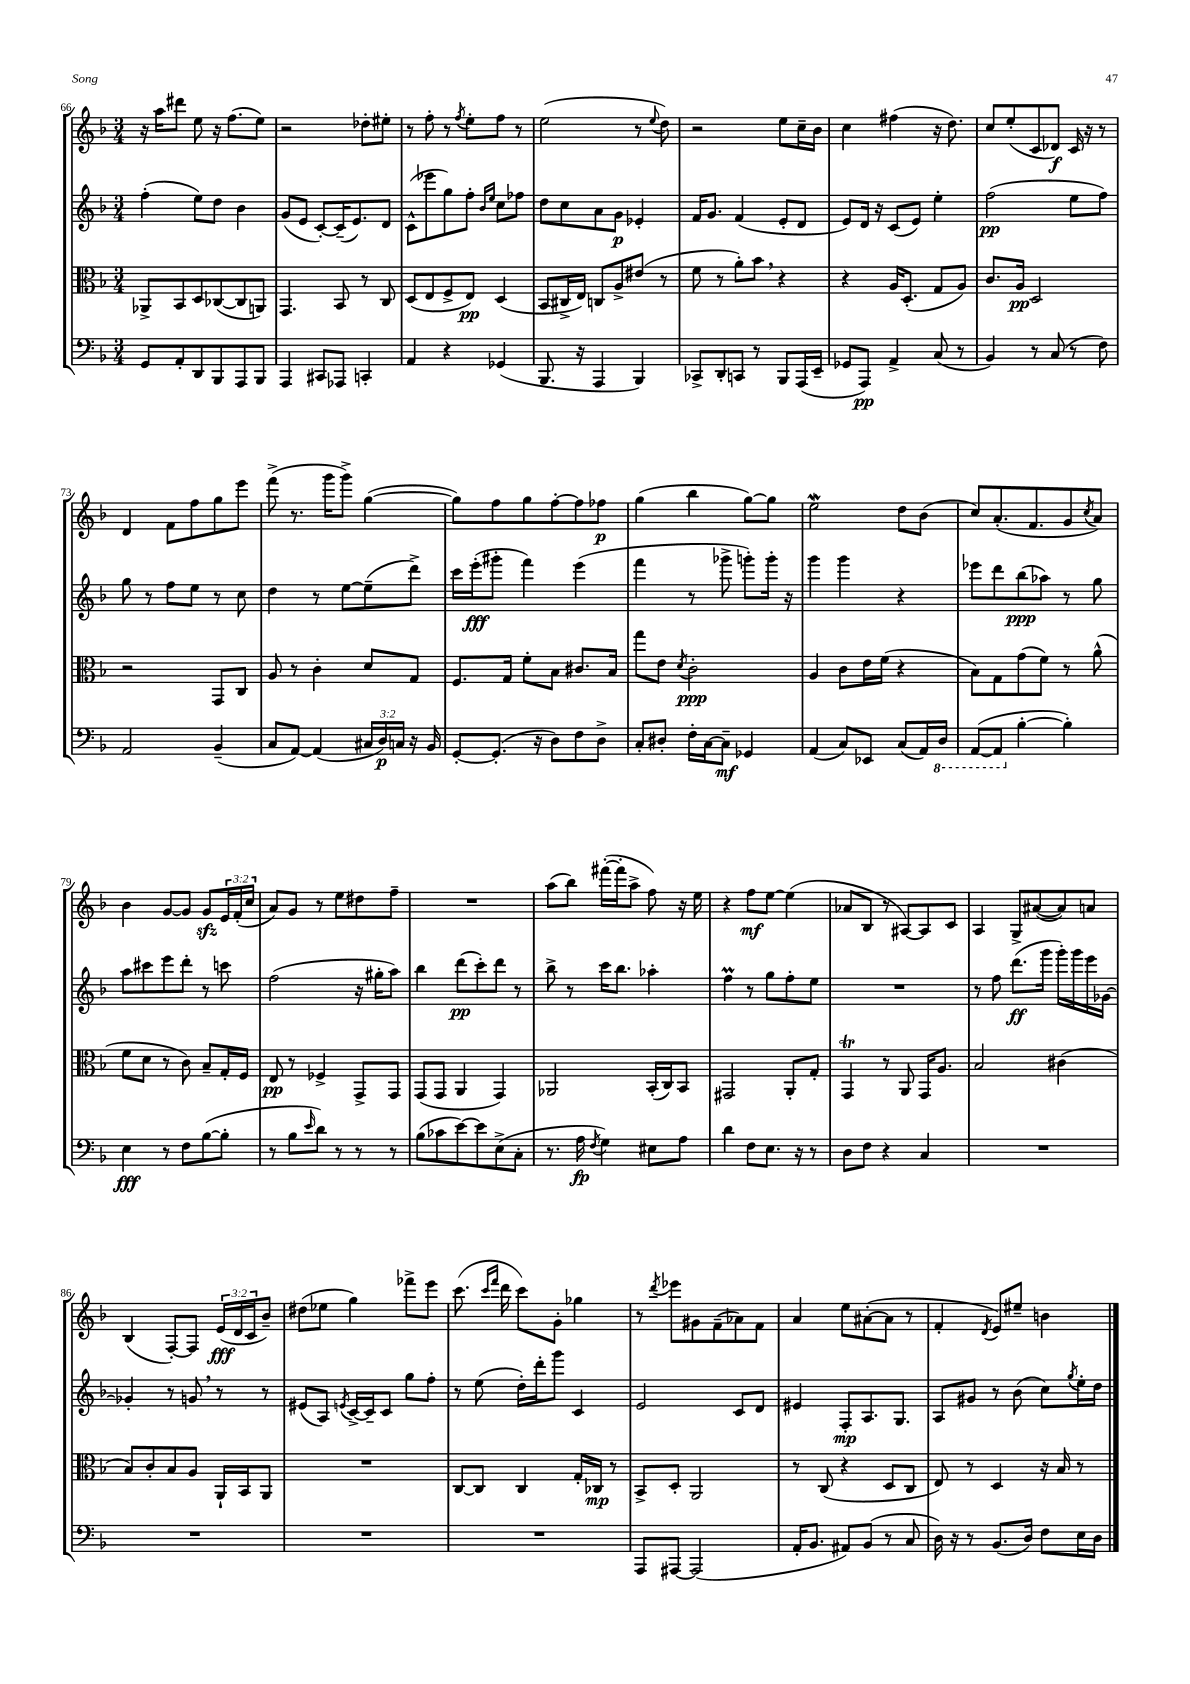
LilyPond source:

<<
\new StaffGroup <<
\new Staff = "s0" {
    \clef treble \key f \major \numericTimeSignature \time 3/4 \override Staff.TupletNumber.text = #tuplet-number::calc-fraction-text
    r16 a''16 dis'''8 e''8 r16 f''8.( e''8) |
    r2 des''8-. eis''8-. |
    r8 f''8-. r8 \acciaccatura { f''8 } e''8-. f''8 r8 |
    e''2( r8 \appoggiatura { e''8 } d''8) |
    r2 e''8 c''16-- bes'16 |
    c''4 fis''4( r16 d''8.) |
    c''8 e''8-.( c'8 des'8\f) c'16 r16 r8 |
    d'4 f'8 f''8 g''8 e'''8 |
    f'''8->( r8. g'''16 g'''8->) g''4~( |
    g''8) f''8 g''8 f''8~-. f''8 fes''8\p |
    g''4( bes''4 g''8~) g''8 |
    e''2\mordent d''8 bes'8( |
    c''8) a'8.-.( f'8. g'8 \acciaccatura { c''8 } a'8) |
    bes'4 g'8~ g'8 g'8\sfz \tuplet 3/2 { e'16 f'16-.( c''16 } |
    a'8) g'8 r8 e''8 dis''8 f''8-- |
    R2. |
    a''8( bes''8) fis'''16~-.( fis'''16-. a''8-> f''8) r16 e''16 |
    r4 f''8\mf e''8~ e''4( |
    aes'8 bes8 r8 ais8~) ais8 c'8 |
    a4 g8-> ais'8~( ais'8) a'8 |
    bes4( f8~-.) f8 \tuplet 3/2 { e'16\fff( d'16 c'16 } bes'8--) |
    dis''8( ees''8 g''4) fes'''8-> e'''8 |
    c'''8.( \grace { c'''16 f'''16 } d'''16 c'''8) g'8-. ges''4 |
    r8 \acciaccatura { d'''8 } ees'''8 gis'8 f'8--( aes'8) f'8 |
    a'4 e''8 ais'8~-.( ais'8 r8 |
    f'4-. \acciaccatura { d'8 } e'8) eis''8-- b'4 \bar "|." |
}
\new Staff = "s1" {
    \clef treble \key f \major \numericTimeSignature \time 3/4
    f''4-.( e''8) d''8 bes'4 |
    g'8( e'8 c'8~-.) c'16--( e'8.) d'8 |
    c'8-^( ees'''8 g''8) f''8-. \grace { bes'16 e''16 } c''8 fes''8 |
    d''8 c''8 a'8 g'8\p ees'4-. |
    f'16 g'8. f'4( e'8-. d'8 |
    e'8) d'16 r16 c'8( e'8) e''4-. |
    f''2\pp( e''8 f''8) |
    g''8 r8 f''8 e''8 r8 c''8 |
    d''4 r8 e''8~ e''8--( d'''8->) |
    c'''16 e'''16-.\fff( gis'''8-. f'''4) e'''4( |
    f'''4 r8 ges'''8-> g'''8-.) g'''16-. r16 |
    g'''4 g'''4 r4 |
    ees'''8 d'''8 bes''8\ppp( aes''8) r8 g''8 |
    a''8 cis'''8 e'''8 d'''8-. r8 c'''8 |
    f''2( r16 gis''16-. a''8) |
    bes''4 d'''8\pp( c'''8-.) d'''8 r8 |
    bes''8-> r8 c'''16 bes''8. aes''4-. |
    f''4\prall r8 g''8 f''8-. e''8 |
    R2. |
    r8 f''8 d'''8.\ff( g'''16 g'''16-.) g'''16 e'''16 ges'16~ |
    ges'4-. r8 g'8 \breathe r8 r8 |
    eis'8( a8) \acciaccatura { e'8 } c'16~-> c'16-- c'8 g''8 f''8-. |
    r8 e''8( d''16-.) d'''16-. g'''8 c'4 |
    e'2 c'8 d'8 |
    eis'4 f8-.\mp a8. g8. |
    a8 gis'8 r8 bes'8( c''8) \acciaccatura { g''8 } e''16-. d''16 \bar "|." |
}
\new Staff = "s2" {
    \clef alto \key f \major \numericTimeSignature \time 3/4
    aes,8-> bes,8 d8 ces8~( ces8 a,8) |
    g,4. bes,8 r8 c8 |
    d8( e8 f8-> e8\pp) d4( |
    bes,8 cis16-> e16) c8 a8-> eis'8( r8 |
    f'8 r8 a'8-.) bes'8 \breathe r4 |
    r4 a16 d8.-.( g8 a8) |
    c'8. a16\pp d2 |
    r2 g,8 c8 |
    a8 r8 c'4-. d'8 g8 |
    f8. g16 f'8-. bes8 cis'8. bes16 |
    g''8 e'8 \acciaccatura { d'8 } c'2-.\ppp |
    a4 c'8 e'16 f'16( r4 |
    bes8) g8 g'8( f'8) r8 a'8-^( |
    f'8 d'8 r8 c'8) bes8-- g16-. f16 |
    e8\pp r8 fes4-> g,8-> g,8 |
    g,8( g,8 a,4 g,4) |
    aes,2 bes,16-.( c16) bes,8 |
    gis,2 a,8-. g8-. |
    g,4\trill r8 a,8 g,16 a8. |
    bes2 cis'4( |
    bes8) c'8-. bes8 a8 a,16-! bes,16 a,8 |
    R2. |
    c8~ c8 c4 g16-. ces16\mp r8 |
    bes,8-> d8-. a,2 |
    r8 c8( r4 d8 c8 |
    e8) r8 d4 r16 bes16 r8 \bar "|." |
}
\new Staff = "s3" {
    \clef bass \key f \major \numericTimeSignature \time 3/4 \override Staff.TupletNumber.text = #tuplet-number::calc-fraction-text
    g,8 a,8-. d,8 bes,,8 a,,8 bes,,8 |
    a,,4 cis,8 aes,,8 c,4-. |
    a,4 r4 ges,4( |
    bes,,8. r16 a,,4 bes,,4) |
    ces,8-> d,8-. c,8 r8 bes,,8 a,,16( e,16-- |
    ges,8 a,,8\pp) a,4-> c8( r8 |
    bes,4) r8 c8( r8 f8) |
    a,2 bes,4--( |
    c8 a,8~) a,4( \tuplet 3/2 { cis16 d16\p) c16 } r16 bes,16 |
    g,8~-. g,8.-.( r16 d8) f8 d8-> |
    c8-. dis8-. f16-. c16~ c8--\mf ges,4 |
    a,4( c8) ees,8 c8( a,16) \ottava #-1 d,16 |
    a,,8~( a,,8 \ottava #0 bes4~-. bes4-.) |
    e4\fff r8 f8 bes8~( bes8-. |
    r8 bes8 \grace { e'16 } d'8) r8 r8 r8 |
    bes8( ces'8 e'8~) e'8 e8->( c8-. |
    r8. a16\fp \acciaccatura { f8 } g4) eis8 a8 |
    d'4 f8 e8. r16 r8 |
    d8 f8 r4 c4 |
    R2. |
    R2. |
    R2. |
    R2. |
    a,,8 ais,,8~ ais,,2( |
    a,16-. bes,8. ais,8) bes,8( r8 c8 |
    d16) r16 r8 bes,8.( d16) f8 e16 d16 \bar "|." |
}
>>
>>
\layout { \context { \Score currentBarNumber = #66 } }
